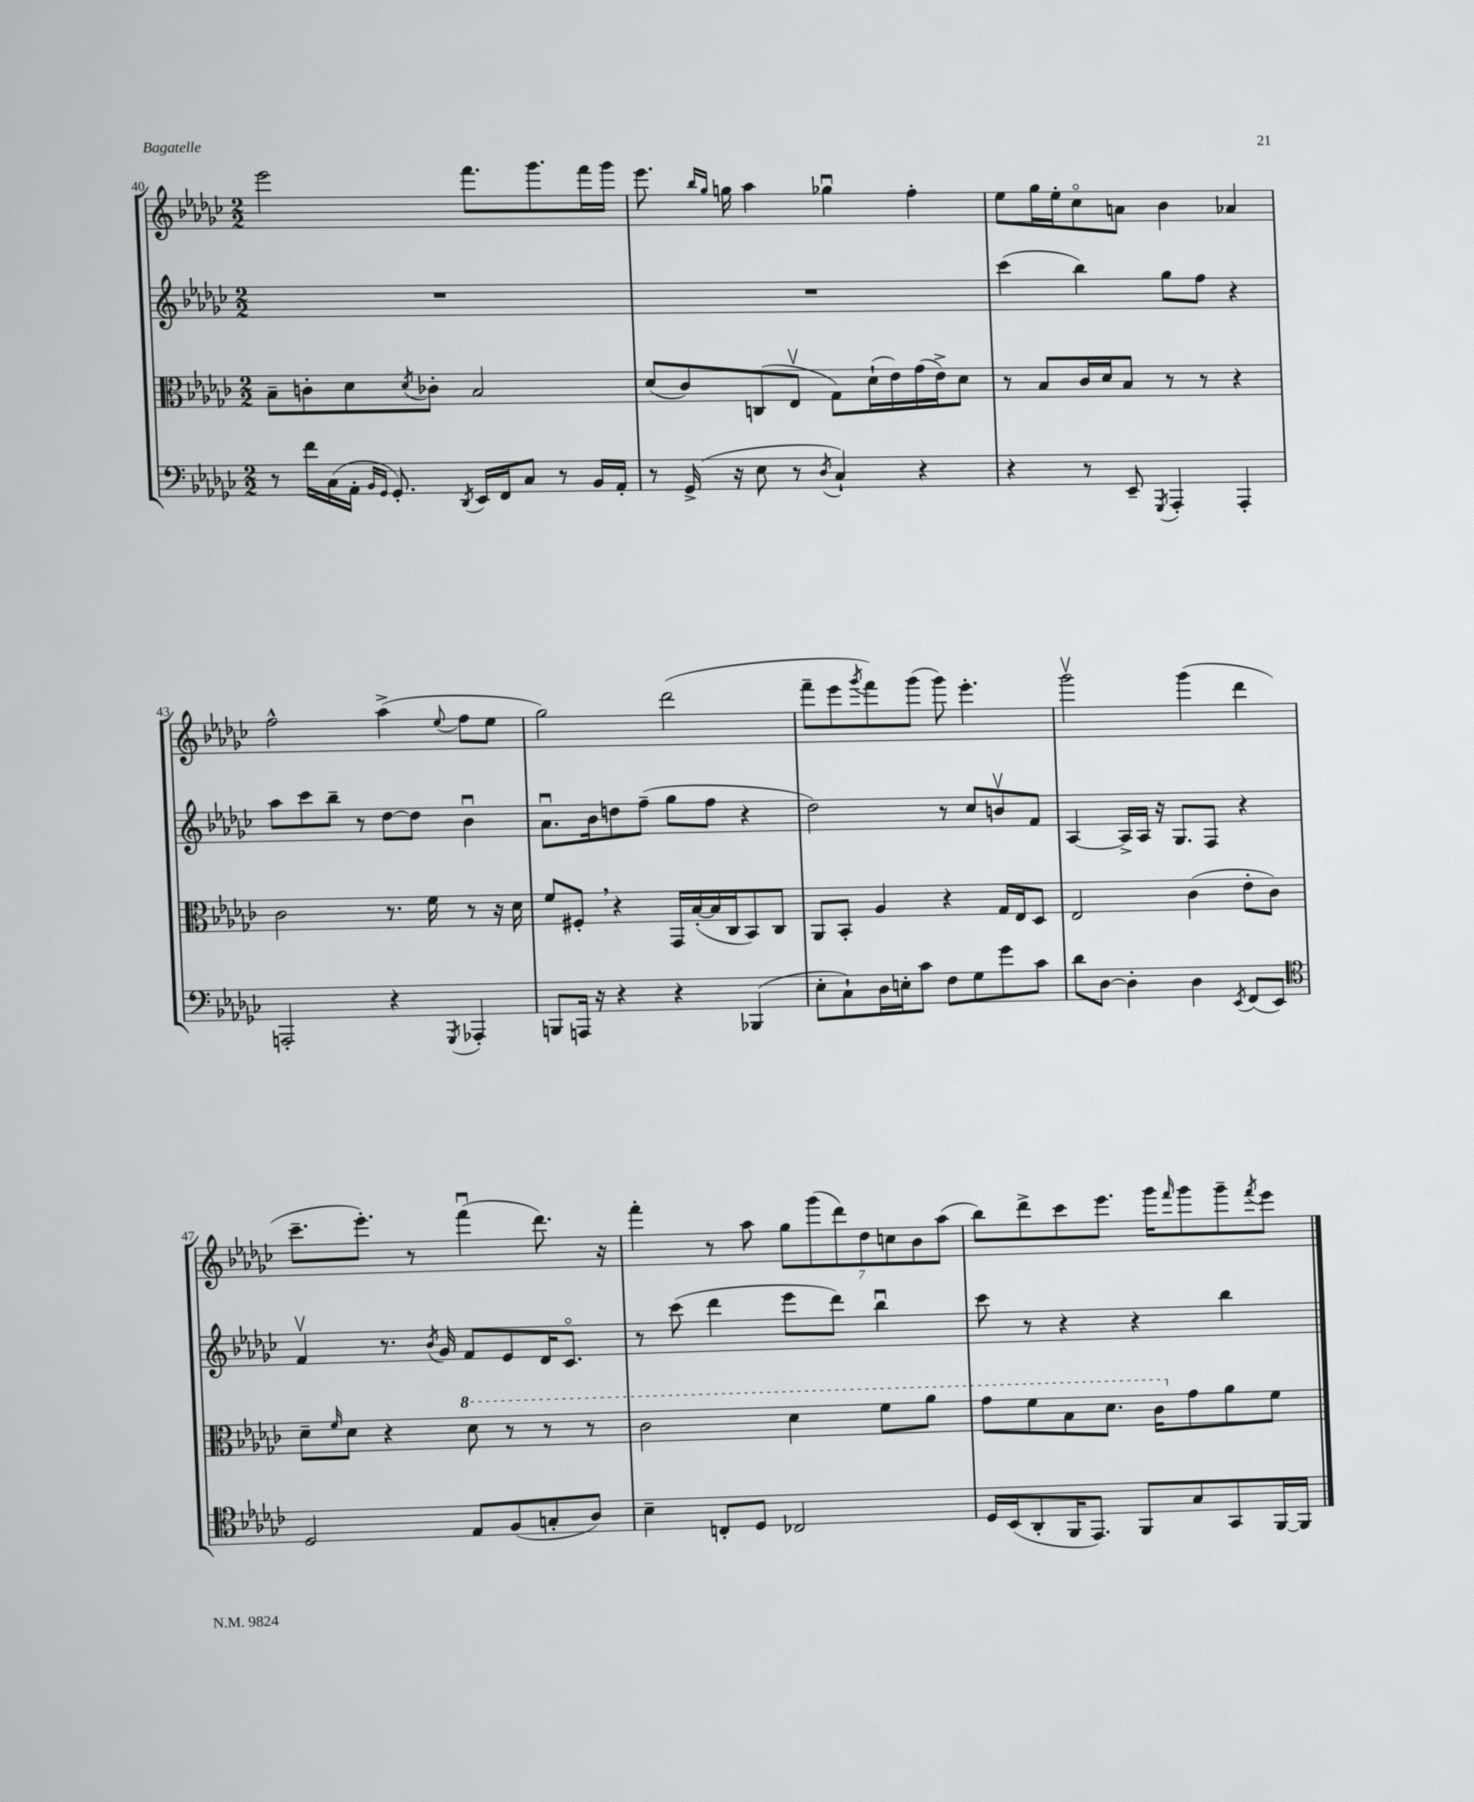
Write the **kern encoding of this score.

**kern	**kern	**kern	**kern
*staff4	*staff3	*staff2	*staff1
*clefF4	*clefC3	*clefG2	*clefG2
*k[b-e-a-d-g-c-]	*k[b-e-a-d-g-c-]	*k[b-e-a-d-g-c-]	*k[b-e-a-d-g-c-]
*M2/2	*M2/2	*M2/2	*M2/2
8r	8B-~	1r	2eee-
16f	8c'	.	.
(16C-	.	.	.
16AA-'	8d-	.	.
16qqBB-	.	.	.
16qqGG-	.	.	.
8.GG-')	.	.	.
.	8qd-	.	.
.	8c-'	.	.
8qDD-	.	.	.
16EE-	2B-	.	8.fff
16FF	.	.	.
8C-	.	.	.
.	.	.	8.ggg-
8r	.	.	.
16BB-	.	.	16fff
16AA-'	.	.	16ggg-
=	=	=	=
8r	(8d-	1r	8.eee-
(16GG-^	8c-)	.	.
.	.	.	16qqbb-
.	.	.	16qqgg-
16r	.	.	16gg
8E-	(8C	.	4aa-
8r	8E-v	.	.
8qD-	.	.	.
4C-`)	8G-)	.	4gg-u
.	(16d-`	.	.
.	16e-)	.	.
4r	(16g-	.	4ff'
.	16e-^)	.	.
.	8d-	.	.
=	=	=	=
4r	8r	(4ccc-	8ee-
.	8B-	.	16gg-
.	.	.	16ee-'
8r	16c-	4bb-)	8cc-o
.	16d-	.	.
8EE-~	8B-	.	8a
8qGGG-	.	.	.
4AAA-'	8r	8gg-	4b-
.	8r	8ff	.
4AAA-'	4r	4r	4a-
=	=	=	=
2AAA'	2c-	8aa-	2ff^^
.	.	8ccc-	.
.	.	8bb-~	.
.	.	8r	.
4r	8.r	[8dd-	(4aa-^
.	.	8dd-]	.
.	16f	.	.
8qGGG-	.	.	8qqee-
4AAA-'	8r	4b-u	8ff
.	16r	.	8ee-
.	16d-	.	.
=	=	=	=
8BBB	8f	8.a-u	2gg-)
16AAA	8F#'	.	.
16r	.	16b-	.
4r	4r	8dd	.
.	.	(8ff~	.
4r	16GG-	8gg-	(2ddd-
.	([16B-'	.	.
.	16B-]	8ff	.
.	16C-	.	.
(4BBB-	8BB-)	4r	.
.	8C-	.	.
=	=	=	=
8E-'	8AA-	2dd-)	8fff~
8C-`)	8BB-'	.	8eee-
.	.	.	8qggg-
16D-	4A-	.	8fff)
16E'	.	.	.
8c-	.	.	(8ggg-
8F	4r	8r	8ggg-)
8G-	.	8cc-	4.eee-'
8g-	16G-	8bv	.
.	16E-	.	.
8c-	8D-	8f	.
=	=	=	=
8d-	2E-	[4A-	2ggg-v
[8D-	.	.	.
4D-']	.	16A-^]	.
.	.	16A-	.
.	.	16r	.
.	.	8.G-	.
4D-	(4c-	.	(4ggg-
.	.	8F	.
8qEE-	.	.	.
(8FF	8e-'	4r	4ddd-
8EE-)	8c-)	.	.
=	=	=	=
*clefC4	*	*	*
2D-	8d-~	4fv	8.ccc-~
.	16qqf	.	.
.	8d-	.	.
.	.	.	8.eee-')
.	4r	8.r	.
.	.	.	8r
.	.	8qb-	.
.	.	16g-	.
8E-	8dd-	8f	(4fffu
(8F	8r	8e-	.
8G'	8r	16d-	8.ddd-)
.	.	8.c-o	.
8A-)	8r	.	.
.	.	.	16r
=	=	=	=
4B-~	2cc-	8r	4fff'
.	.	(8ccc-	.
8C'	.	4ddd-	8r
8D-	.	.	8aa-
2C-	4dd-	8eee-	14gg-
.	.	.	(14ggg-
.	.	8ddd-)	.
.	.	.	14ddd-)
.	.	.	14dd-
.	8ff	4bb-u	.
.	.	.	14cc
.	.	.	14b-
.	8aa-	.	.
.	.	.	(14aa-
=	=	=	=
16D-	8gg-	8ccc-	8bb-)
(16BB-	.	.	.
8AA-'	8ff	8r	8ddd-^
16FF	8b-	4r	8ccc-
8.EE-)	.	.	.
.	8.dd-	.	8.eee-
8FF	.	4r	.
.	16cc-	.	16ggg-
.	.	.	16qqfff
8G-	8g-	.	8ggg-
8GG-	8a-	4bb-	8ggg-~
.	.	.	8qfff
[16FF	8f	.	8eee-
16FF]	.	.	.
==	==	==	==
*-	*-	*-	*-
